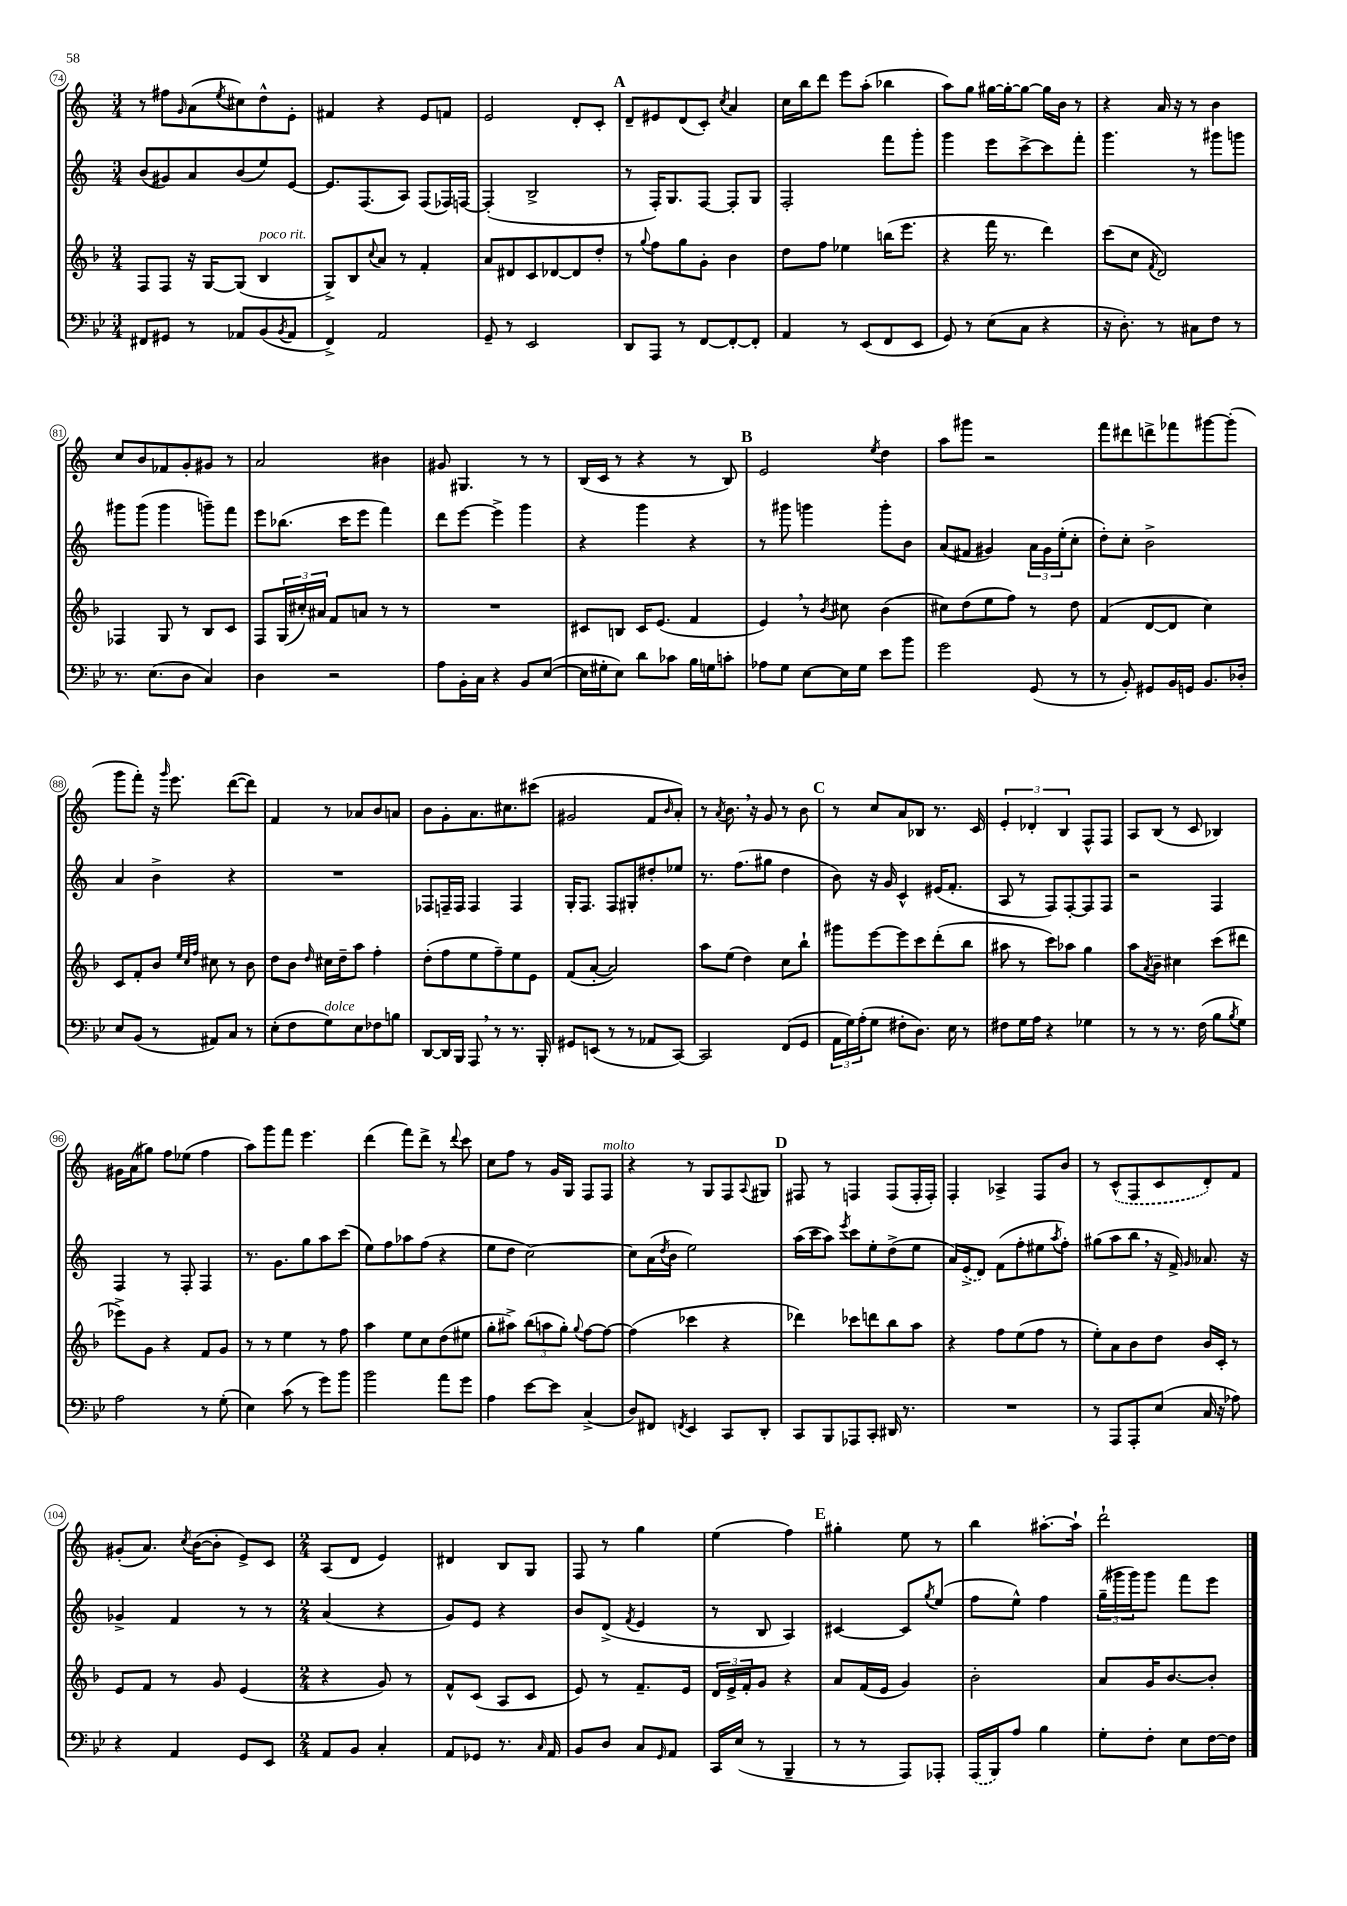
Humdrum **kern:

**kern	**kern	**kern	**kern
*staff4	*staff3	*staff2	*staff1
*clefF4	*clefG2	*clefG2	*clefG2
*k[b-e-]	*k[b-]	*k[]	*k[]
*M3/4	*M3/4	*M3/4	*M3/4
8FF#/L	8F/L	(8b/L	8r
8GG#/J	8F/J	8g#/)	8ff#\L
.	.	.	16qqg/
8r	16r	8a/	(8a\
.	[16G/LK	.	.
.	.	.	8qee/
8AA-/L	(8G/]J	(8b/	8cc#\)
(8BB-/	4B-/	8ee/)	8dd^^\
8qBB-/	.	.	.
8AA-/J	.	[8e/J	8e'\J
=	=	=	=
4FF^/)	8G^/L)	8.e/]L	4f#/
.	8B-/	.	.
.	.	(8.F/	.
.	8qqcc/	.	.
2AA/	8a/J	.	4r
.	8r	8A/J)	.
.	4f'/	(8F/L	8e/L
.	.	16F-/L)	8f/J
.	.	[16F/JJ	.
=	=	=	=
8GG~/	8a/L	(4F'/]	2e/
8r	8d#/	.	.
2EE-/	8c/	2B^/	.
.	[8d-/	.	.
.	8d-/]	.	8d'/L
.	8dd'/J	.	8c'/J
=	=	=	=
8DD/L	8r	8r	8d~/L
.	8qqgg/	.	.
8AAA/J	8ff\L	16F'/LK)	8e#/
.	.	8.G/	.
8r	8gg\	.	(8d/
[8FF/L	8g'\J	[8F/J	8c'/J)
.	.	.	8qcc/
8FF'/_	4b-\	8F'/]L	4a/
8FF'/]J	.	8G/J	.
=	=	=	=
4AA/	8dd\L	2F'/	16cc\LL
.	.	.	16bb\J
.	8ff\J	.	8ddd\J
8r	4ee-\	.	8eee\L
(8EE-/L	.	.	(8aa'\J
8FF/	(16bb\LK	8fff\L	4bb-\
.	8.eee\J	.	.
8EE-/J	.	8ggg'\J	.
=	=	=	=
8GG/)	4r	4ggg\	8aa\L)
8r	.	.	8gg\J
(8E-\L	16fff\	8eee\L	[16gg#\LL
.	8.r	.	16gg#'\_J
8C\J	.	[8ccc^\	8gg#\_J
4r	4ddd\)	8ccc\]	16gg#\]LL
.	.	.	16b\JJ
.	.	8fff'\J	8r
=	=	=	=
16r	(8ccc\L	4.ggg\	4r
8.D'\)	.	.	.
.	8cc\J	.	.
.	8qf/	.	.
8r	2d/)	.	16a/
.	.	.	16r
8C#\L	.	8r	8r
8F\J	.	8ggg#\L	4b\
8r	.	8ggg\J	.
=	=	=	=
8.r	4F-/	8ggg#\L	8cc/L
.	.	(8ggg#\J	8b/
(8.E-\L	.	.	.
.	8G/	4ggg#\	8f-/
8D\J	8r	.	8g'/
4C/)	8B-/L	8ggg~\L)	8g#/J
.	8c/J	8fff\J	8r
=	=	=	=
4D\	8F/L	8eee\L	2a/
.	(24G/L	(8.bb-\J	.
.	24cc#'/)	.	.
.	24a#/JJ	.	.
2r	8f/L	.	.
.	.	16ccc\LK	.
.	8a/J	8eee\J	.
.	8r	4fff\)	4b#\
.	8r	.	.
=	=	=	=
8A\L	2.r	8ddd\L	8g#/
16BB-'\L	.	[8eee\J	4.G#/
16C\JJ	.	.	.
4r	.	4eee^\]	.
8BB-/L	.	4ggg\	8r
([8E-/J	.	.	8r
=	=	=	=
16E-\]LL	8c#/L	4r	(16B/LL
16G#'\J	.	.	16c/JJ
8E-\J)	8B/J	.	8r
8d\L	16c#/LK	4ggg\	4r
.	(8.e/J	.	.
8c-\J	.	.	.
16B-\LL	4f/	4r	8r
16G\J	.	.	.
8c'\J	.	.	8B/)
=	=	=	=
8A-\L	4e/)	8r	2e/
8G\J	.	8ggg#\	.
[8E-\L	8r	4ggg\	.
.	8qb-/	.	.
16E-\]L	8cc#\	.	.
16G\JJ	.	.	.
.	.	.	8qee/
8e-\L	(4b-\	8ggg'\L	4dd\
8b-\J	.	8b\J	.
=	=	=	=
2g\	8cc#\L)	(8a/L	8aa\L
.	(8dd\	8f#/J	8ggg#\J
.	8ee\	4g#/)	2r
.	8ff\J)	.	.
(8GG/	8r	24a\LL	.
.	.	24g#\	.
.	.	(24ee'\J	.
8r	8dd\	8cc'\J	.
=	=	=	=
8r	(4f/	8dd'\L)	8fff\L
8BB-'/)	.	8cc'\J	8ddd#\
8GG#/L	[8d/L	2b^\	8ddd^\
16BB-/L	8d/]J	.	8fff-\
16GG/JJ	.	.	.
8.BB-/L	4cc\)	.	[8ggg#\
.	.	.	(8ggg#'\]J
16D-'/Jk	.	.	.
=	=	=	=
8E-/L	8c/L	4a/	8ggg\L
(8BB-/J	8f'/	.	8fff'\J)
8r	8b-/J	4b^\	16r
.	.	.	16qqggg/
.	.	.	8.eee\
.	32qqee/LLL	.	.
.	32qqcc/	.	.
.	32qqff/JJJ	.	.
8AA#/L)	8cc#\	.	.
8C/J	8r	4r	([8ddd\L
8r	8b-\	.	8ddd\]J)
=	=	=	=
(8E-'\L	8dd\L	2.r	4f/
8F\	8b-\J	.	.
.	16qqdd/	.	.
8G\)	16cc#\LL	.	8r
.	16dd~\J	.	.
8E-\	8aa\J	.	8a-/L
8F-\	4ff'\	.	8b/
8B\J	.	.	8a/J
=	=	=	=
[8DD/L	(8dd'\L	8F-/L	8b\L
16DD/]L	8ff\	16F~/L	8g'\
16BBB-/JJ	.	16F/JJ	.
8AAA/	8ee\	4F/	8.a\
8r	8ff~\)	.	.
.	.	.	8.cc#\
8.r	8ee\	4F/	.
.	8e\J	.	(8ccc#\J
16BBB-'/	.	.	.
=	=	=	=
8GG#/L	(8f/L	16G'/LK	2g#/
.	.	8.F/J	.
(8EE/J	[8a'/J	.	.
8r	2a/])	8F/L	.
8r	.	8G#'/	.
8AA-/L	.	8dd#'/	8f/L
.	.	.	16qqb/
[8CC/J)	.	8ee-/J	8a'/J)
=	=	=	=
2CC/]	8aa\L	8.r	8r
.	.	.	8qa/
.	(8ee\J	.	8.b\
.	.	(8.ff\L	.
.	4dd\)	.	.
.	.	.	16r
.	.	8gg#\J	8g/
(8FF/L	8cc\L	4dd\	8r
8GG/J	8bb-`\J	.	8b\
=	=	=	=
24AA\LL	8ggg#\L	8b\)	8r
24G\)	.	.	.
(24A'\J	.	.	.
8G\J	[8eee\	16r	8cc/L
.	.	16g/	.
8F#'\L	8eee\]	4c^^/	8a/
8.D\J)	8ccc\	.	8B-/J
.	(8ddd'\	(16e#/LK	8.r
16E-\	.	8.f'/J	.
8r	8bb-\J	.	.
.	.	.	16c/
=	=	=	=
8F#\L	8aa#\	8A/	6e'/
16G\L	8r	8r	.
.	.	.	6d-'/
16A\JJ	.	.	.
4r	8ccc\L)	8F/L)	.
.	.	.	6B/
.	8aa-\J	[8F'/	.
4G-\	4gg\	8F/]	8F^^/L
.	.	8F/J	8F/J
=	=	=	=
8r	8aa\L	2r	8A/L
.	8qa/	.	.
8r	8b-~\J	.	(8B/J
8.r	4cc#\	.	8r
.	.	.	8c/
(16F\	.	.	.
8B-\L	(8ccc\L	4F/	4B-/)
8qB-/	.	.	.
8G\J)	8ddd#\J	.	.
=	=	=	=
2A\	8eee-^\L)	4F/	16g#\LL
.	.	.	(16a\J
.	8g\J	.	8gg#\J)
.	4r	8r	8ff\L
.	.	8F'/	(8ee-\J
8r	8f/L	4F/	4ff\
(8G'\	8g/J	.	.
=	=	=	=
4E-\)	8r	8.r	8aa\L)
.	8r	.	8ggg\
.	.	8.g\L	.
(8c\	4ee\	.	8fff\J
8r	.	8gg\	4.eee\
8g\L)	8r	8aa\	.
8b-\J	8ff\	(8ccc\J	.
=	=	=	=
2b-\	4aa\	8ee\L)	(4ddd\
.	.	8ff\	.
.	8ee\L	8aa-\	8fff\L)
.	8cc\	(8ff\J	8ddd^\J
8a\L	(8dd\	4r	8r
.	.	.	8qqddd/
8g\J	8ee#\J	.	8ccc\
=	=	=	=
4A\	8gg'\L	8ee\L	8cc\L
.	8aa#^\J)	8dd\J	8ff\J
[8e-\L	(12bb-\L	[2cc\)	8r
.	12aa\	.	.
8e-\]J	.	.	16g/LL
.	12gg'\J)	.	.
.	.	.	16G/JJ
.	8qqgg/	.	.
(4C^/	[8ff\L	.	8F/L
.	8ff\_J	.	8F/J
=	=	=	=
8D/L)	(4ff\]	8cc\]L	4r
8FF#/J	.	(16a\L	.
.	.	8qdd/	.
.	.	16b\JJ	.
8qFF/	.	.	.
4EE-/	4ccc-\	2ee\)	8r
.	.	.	8G/L
8CC/L	4r	.	8F/
.	.	.	8qqA/
8DD'/J	.	.	8G#/J
=	=	=	=
8CC/L	4ddd-\)	(16aa\LL	8F#/
.	.	16ccc\J	.
8BBB-/	.	8aa\J)	8r
.	.	8qeee/	.
8AAA-/	8ccc-\L	8ccc\L	4F/
8CC'/J	8ddd\	8ee'\	.
16DD#/	8bb-\	(8dd^\	(8F/L
8.r	.	.	.
.	8aa\J	8ee\J	16F'/L
.	.	.	16F'/JJ)
=	=	=	=
2.r	4r	16a/LL)	4F'/
.	.	(16e^/J	.
.	.	8d/J)	.
.	8ff\L	(8f\L	4A-^/
.	(8ee\	8ff'\	.
.	8ff\J	8ee#\	8F/L
.	.	8qaa/	.
.	8r	8ff'\J)	8b/J
=	=	=	=
8r	8ee'\L)	(8gg#\L	8r
8AAA/L	8a\	8aa\	(8c^^/L
8AAA'/	8b-\	8bb\J	8F/
(8E-/J	8dd\J	16r	8c/
.	.	16f^/)	.
.	.	16qqg/	.
16C/	16b-/LL	8.a-/	8d'/)
16r	16c'/JJ	.	.
8A-\)	8r	.	8f/J
.	.	16r	.
=	=	=	=
4r	8e/L	4g-^/	(8g#'/L
.	8f/J	.	8.a/J)
4AA/	8r	4f/	.
.	.	.	8qcc/
.	.	.	([16b\LK
.	8g/	.	8b'\]J
8GG/L	(4e/	8r	8e^/L)
8EE-/J	.	8r	8c/J
=	=	=	=
*M2/4	*M2/4	*M2/4	*M2/4
8AA/L	4r	(4a/	(8A/L
8BB-/J	.	.	8d/J
4C'/	8g/)	4r	4e/)
.	8r	.	.
=	=	=	=
8AA/L	8f^^/L	8g/L)	4d#/
8GG-/J	(8c/J	8e/J	.
8.r	8A/L	4r	8B/L
.	8c/J	.	8G/J
16qqC/	.	.	.
16AA/	.	.	.
=	=	=	=
8BB-/L	8e/)	8b/L	8F/
8D/J	8r	(8d^/J	8r
.	.	8qf/	.
8C/L	8.f~/L	4e/	4gg\
16qqGG/	.	.	.
8AA/J	.	.	.
.	16e/Jk	.	.
=	=	=	=
16CC/LL	24d/LL	8r	(4ee\
.	24e^/	.	.
(16E-/JJ	.	.	.
.	24f'/J	.	.
8r	8g/J	8B/	.
4BBB-~/	4r	4A/)	4ff\)
=	=	=	=
8r	8a/L	[4c#/	4gg#'\
8r	(16f/L	.	.
.	16e/JJ	.	.
8AAA/L)	4g/)	8c#/]L	8ee\
.	.	8qgg/	.
8AAA-'/J	.	(8ee/J	8r
=	=	=	=
(16AAA/LL	2b-'\	8ff\L	4bb\
16BBB-/J)	.	.	.
8A/J	.	8ee^^\J)	.
4B-\	.	4ff\	[8.aa#'\L
.	.	.	16aa#`\]Jk
=	=	=	=
8G'\L	8a/L	(24gg~\LL	2ddd`\
.	.	24ggg#\	.
.	.	24ggg#\J)	.
8F'\J	16g/K	8ggg#\J	.
.	[8.b-/	.	.
8E-\L	.	8fff\L	.
[16F\L	8b-'/]J	8eee\J	.
16F\]JJ	.	.	.
==	==	==	==
*-	*-	*-	*-
